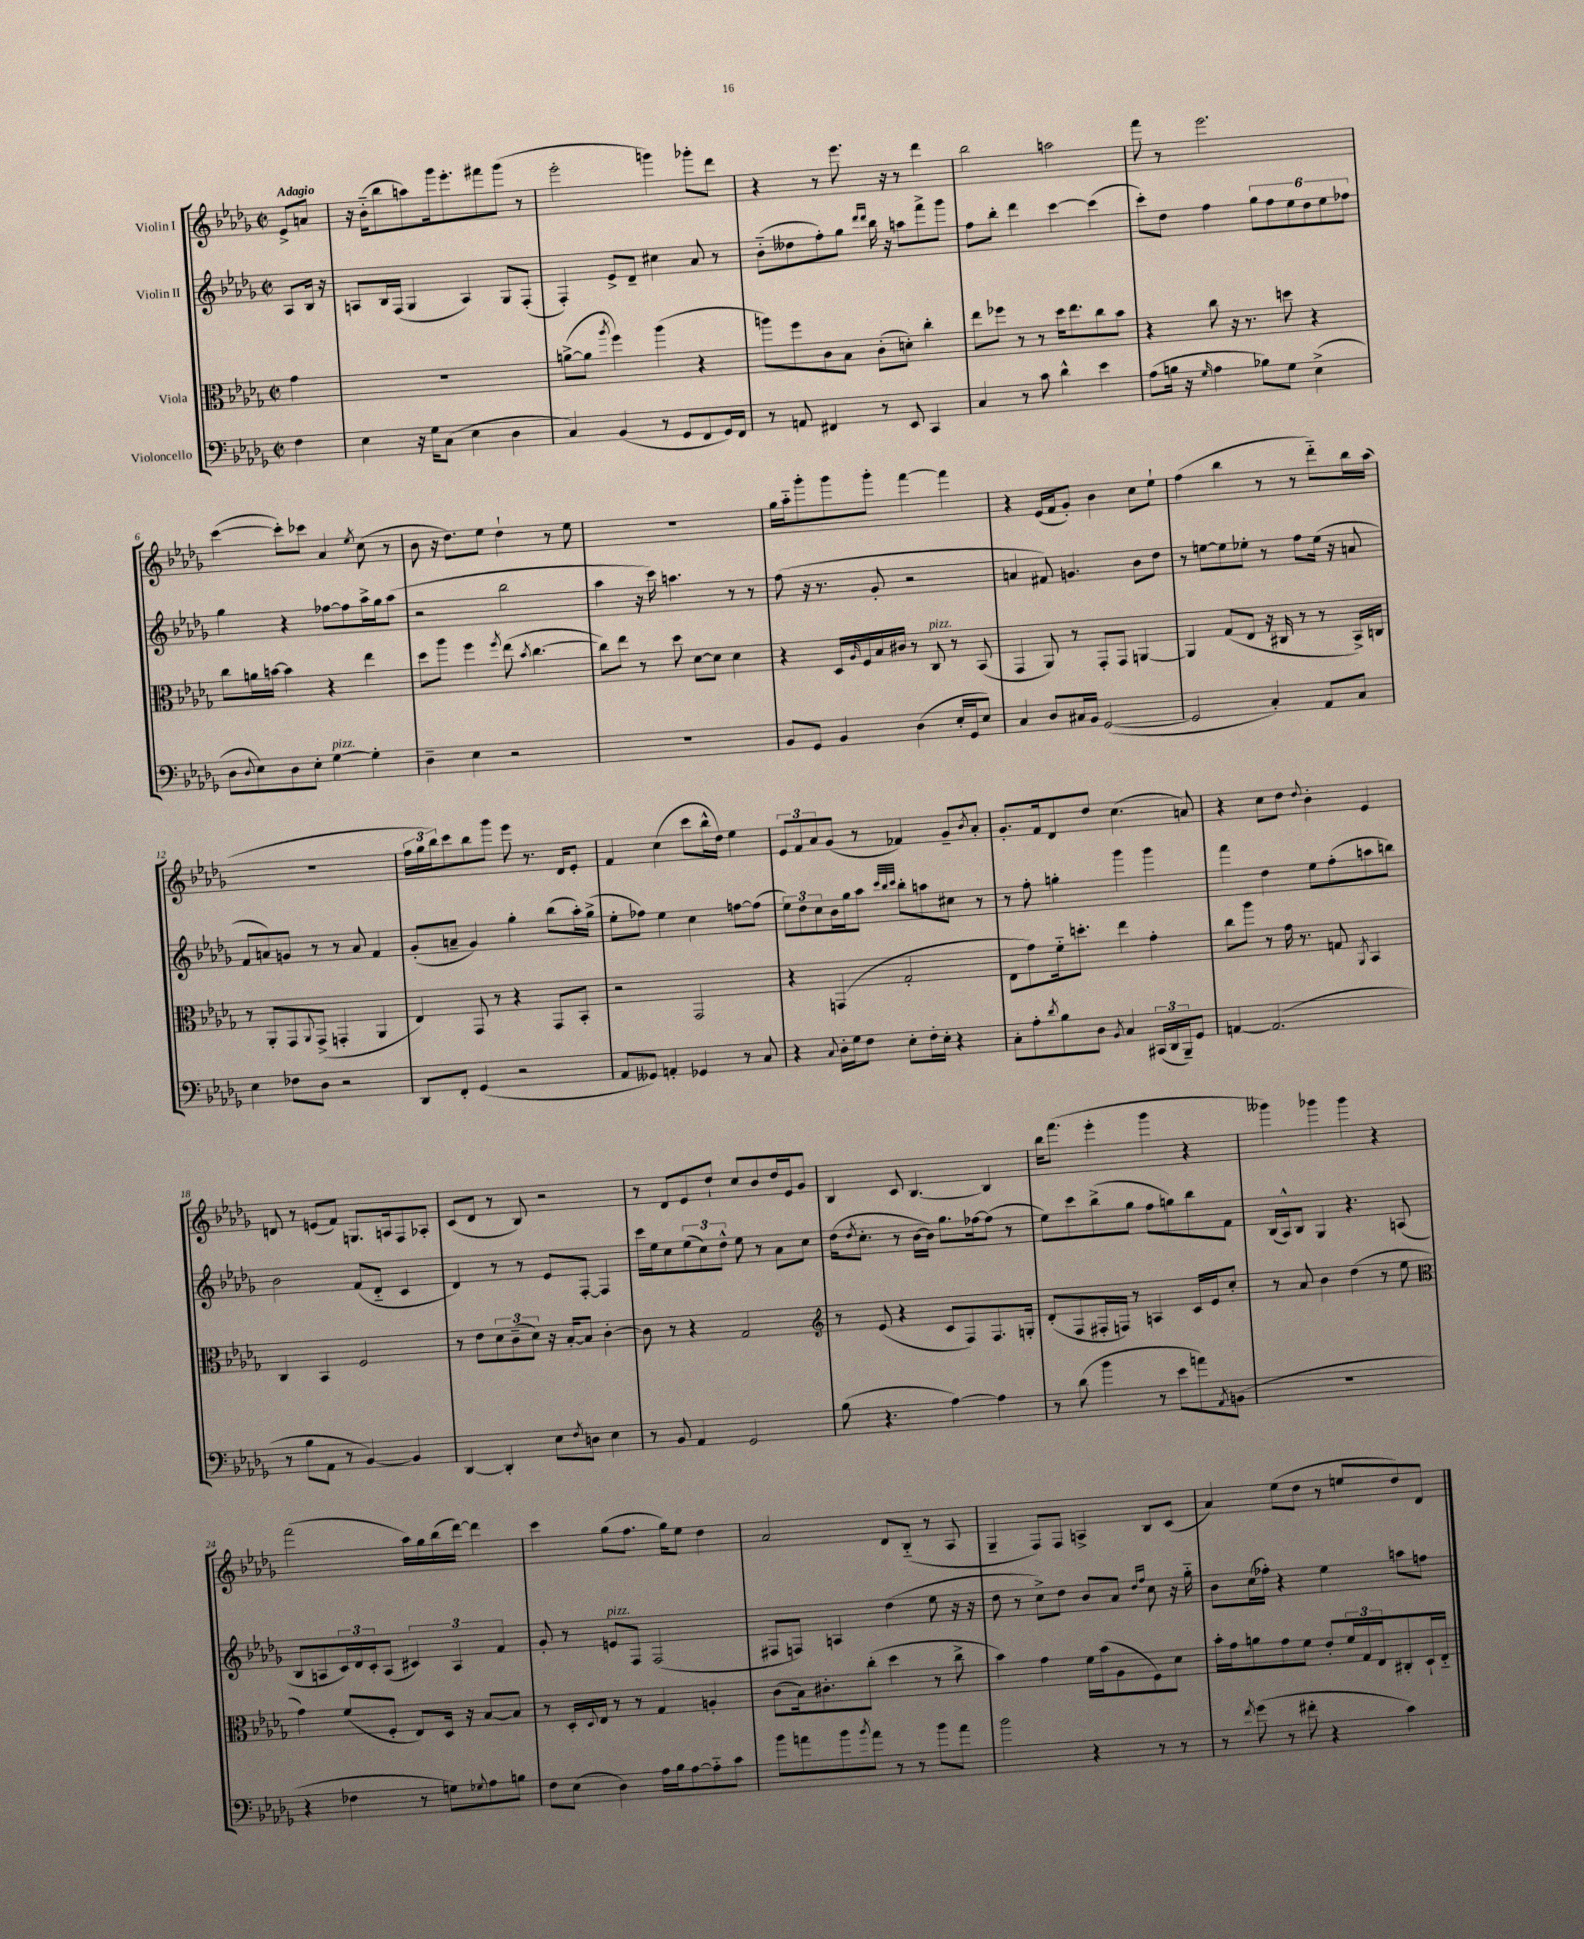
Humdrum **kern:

**kern	**kern	**kern	**kern
*part4	*part3	*part2	*part1
*staff4	*staff3	*staff2	*staff1
*I"Violoncello	*I"Viola	*I"Violin II	*I"Violin I
*clefF4	*clefC3	*clefG2	*clefG2
*k[b-e-a-d-g-]	*k[b-e-a-d-g-]	*k[b-e-a-d-g-]	*k[b-e-a-d-g-]
*M2/2	*M2/2	*M2/2	*M2/2
*met(c|)	*met(c|)	*met(c|)	*met(c|)
=	=	=	=
!	!	!	!LO:TX:a:B:t=Adagio
4F\	4g-\	8A-/L	8e-^/L
.	.	16B-/Jk	8an/J
.	.	16r	.
=1	=1	=1	=1
4E-\	1r	8An/L	16r
.	.	.	(16b-\KL
.	.	16B-/L	8bb-\
.	.	(16F/JJ	.
16r	.	4G-/	8aan\)
16G-\KL	.	.	.
(8C\J	.	.	16ggg-\k
.	.	.	8.eee-'\
4E-\	.	4A/)	.
.	.	.	8fff#X\
4D-\	.	8G-/L	(8ggg-\J
.	.	(8F'/J	8r
=2	=2	=2	=2
4C/)	([8an^\L	4F'/)	2eee-'\
.	8a\J]	.	.
.	8qaa-/	.	.
(4BB-/	4ff\)	8e-^/L	.
.	.	8d-~/J	.
8r	(4aa-\	4cc#X\	4gggn\)
8GG-/L	.	.	.
8FF/	4r	8a-/	8ggg-X'\L
16GG-/L)	.	8r	8ddd-\J
16FF/JJ	.	.	.
=3	=3	=3	=3
8r	8aan\L)	(8b-\L	4r
8AAn/	8ff\	8dd--X\	.
4FF#X/	8c\	8ff'\)	8r
.	8B-\J	8gg-\J	8.eee-\
.	.	16qqddd-/LL	.
.	.	16qqddd-/JJ	.
8r	(8c'\L	16bb-\	.
.	.	16r	16r
8EE-/	8dn'\J)	8aan\L	8r
4CC/	4cc'\	8fff^\	4ddd-\
.	.	8ggg-\J	.
=4	=4	=4	=4
4C/	8ee-\L	8ff\L	2bb-\
.	8ff-X\J	8bb-'\J	.
8r	8r	4ddd-\	.
8c\	8r	.	.
4d-^^\	16dd-\KL	[4ccc\	2aan\
.	8.ee-\	.	.
4e-\	8cc\	(4ccc\]	.
.	8b-\J	.	.
=5	=5	=5	=5
(8A-\L	4r	8ccc'\L)	8fff\
16Bn\Jk	.	8dd-\J	8r
16r	.	.	.
16qqG-/	.	.	.
4A-\	8cc\	4ff\	2.eee-\
.	16r	.	.
.	8.r	.	.
8B-X\L)	.	12gg-\L	.
.	.	12ff\	.
8G-\J	8ddn\	.	.
.	.	12ee-\	.
(4E-^\	4r	12dd-\	.
.	.	12ee-\	.
.	.	12ff-X\J	.
!!LO:LB:g=z
=6	=6	=6	=6
8D-\L	8cc\L	4gg-\	([4ccc\
8qqD-/	.	.	.
8E-\)	16an\L	.	.
.	[16bn\JJ	.	.
8D-\	4b\]	4r	8ccc'\L])
8E-'\J	.	.	8ccc-X\J
!LO:TX:a:i:t=pizz.	!	!	!
[4G-\	4r	[8ff-X\L	4a-/
.	.	8ff-\]	.
.	.	.	8qee-/
4G-'\]	4ee-\	16aa-^\L	(8cc\
.	.	16gg-\J	.
.	.	(8aa-\J	8r
=7	=7	=7	=7
4D-~\	8dd-\L	2r	8b-\
.	8aa-\J	.	16r
.	.	.	8.dd-\L)
4E-\	4ff\	.	.
.	.	.	8ee-\J
.	8qff/	.	.
2r	(8ee-\	2bb-\	4dd-`\
.	8qb-/	.	.
.	[4.cc\	.	.
.	.	.	8r
.	.	.	8ee-\
=8	=8	=8	=8
1r	8cc\L])	4aa-\	1r
.	8ee-\J	.	.
.	8r	16r	.
.	.	16ccc\)	.
.	8dd-\	4.aan\	.
.	[8d-\L	.	.
.	8d-\J]	.	.
.	4d-\	8r	.
.	.	8r	.
=9	=9	=9	=9
8BB-/L	4r	(8ff\	16gg-\LL
.	.	.	16aa-\J
8GG-/J	.	16r	8ggg-'\
.	.	8.r	.
4BB-/	16D-/LL	.	8ggg-\
.	16qqA-/	.	.
.	16F/	.	.
.	16B-/	8g-'/	8ggg-'\J
.	16c#X/JJ	.	.
(4D-\	8r	2r	[4fff\
!	!LO:TX:a:i:t=pizz.	!	!
.	8C/	.	.
16E-'/LL	8r	.	4fff\]
16GG-/J	.	.	.
8E-/J)	(8BB-/	.	.
=10	=10	=10	=10
4C/	4GG-/	4an/	4r
8D-/L	8AA-/)	8f#X/)	(16e-/LL
.	.	.	16f/J
16C#X/L	8r	4.gn/	8g-'/J)
16BB-/JJ	.	.	.
([2GG-/	8GG-'/L	.	4b-\
.	8GG-/J	.	.
.	[4AAn/	8b-\L	8cc\L
.	.	8dd-\J	8ee-`\J
=11	=11	=11	=11
2GG-/]	4AA/]	8r	(4ff\
.	.	[8een\L	.
.	(8G-/L	8ee\]	4bb-\
.	8E-/J	8ee-X'\J	.
4C'/)	16r	8r	8r
.	16C#X/	.	.
.	8r	8ff\L	8r
8AA-/L	8r	(16ee-\Jk	8ddd-\L)
.	.	16r	.
8C/J	16BB-^/LL)	8an/	16bb-\L
.	16Cn/JJ	.	(16aa-\JJ
!!LO:LB:g=z
=12	=12	=12	=12
4E-\	8r	8f/L	1r
.	8AA-'/L	8an/)	.
8F-X\L	8GG-/	8gn/J	.
.	8qqAA-/	.	.
8D-\J	(8GG-^/J	8r	.
2r	4GGn'/	8r	.
.	.	8a/	.
.	4AA-/	4f/	.
=13	=13	=13	=13
8DD-/L	4E-/)	(8g-'/L	24ff\LL
.	.	.	24gg-\
.	.	.	24bb-\J)
8FF'/J	.	8an~/J	8ccc\
(4GG-/	8GG-/	4g-/)	8bb-\
.	8r	.	8ggg-\J
2r	4r	4gg-'\	8eee-\
.	.	.	8.r
.	8GG-/L	(8bb-\L	.
.	.	.	16d-/KL
.	8BB-'/J	16aa-'\L)	8e-'/J
.	.	(16gg-^\JJ	.
=14	=14	=14	=14
8AA-/L	2r	8ee-'\L	4f/
8GG--X/J)	.	8ff-X\J)	.
4AAn'/	.	4ee-\	(4cc\
4GG-X/	2GG-/	4cc\	8ccc\L
.	.	.	16bb-^^\L
.	.	.	16dd-\JJ)
8r	.	[8ffn\L	4ee-\
8C/	.	(8ff\J]	.
=15	=15	=15	=15
4r	4r	12ee-\L)	12e-/L
.	.	12dd-\	12f/
.	.	12cc\	12a-/
8qqC/	.	.	.
16D-'\LL	(4GGn/	16b-\L	(8g-/J
16G-\J	.	16gg-\J	.
8F\J	.	8aa-\J	8r
.	.	32qqccc/LLL	.
.	.	32qqbb-/	.
.	.	32qqccc/JJJ	.
8E-'\L	2G-'/	8bb-'\L	4f-X/)
16F'\L	.	8aan\	.
16E-'\JJ	.	.	.
4r	.	8cc#X\J	8g-~/L
.	.	.	8qb-/
.	.	8r	8a-'/J
=16	=16	=16	=16
8C'\L	8E-\L	8r	8.g-'/L
8A-'\	8g-\)	8ff'\	.
.	.	.	16f/k
8qd-/	.	.	.
8B-\	16f\k	4ggn'\	8d-/
.	8.ddn'\J	.	.
8D-\J	.	.	8dd-/J
8qBB-/	.	.	.
4C/	4ee-\	4ggg-\	(4.cc\
(24CC#X/LL	4g-'\	4ggg-\	.
24DD-/	.	.	.
24BBB-~/J)	.	.	.
8GG-/J	.	.	8an/)
=17	=17	=17	=17
[4AAn/	8cc\L	4fff\	4r
.	8aa-\J	.	.
(2.AA/]	8r	4dd-\	8cc\L
.	16g-\	.	8dd-\J
.	8.r	.	.
.	.	.	8qqdd-/
.	.	8ee-\L	4b-'\
.	8Gn/	(8ff'\	.
.	8qAA-/	.	.
.	4BB-/	8aan\	4e-/
.	.	8bbn\J)	.
!!LO:LB:g=z
=18	=18	=18	=18
8r	4C/	2b-\	8dn/
8B-\L	.	.	8r
8AA-\J	4BB-/	.	(8en/L
8r	.	.	8f/J)
[4BB-/)	2F/	(8f/L	8.Gn/L
.	.	8d-/J	.
.	.	.	16An/k
4BB-/]	.	4c/	8F/
.	.	.	8A-X'/J
=19	=19	=19	=19
[4DD-/	8r	4d-/)	(8c/L
.	8e-\L	.	8d-/J
4DD-'/]	12d-\	8r	8r
.	(12c~\	.	.
.	.	8r	8B-/)
.	12d-\J)	.	.
8E-\L	16r	8e-/L	2r
.	[16B-'/KL	.	.
8qF/	.	.	.
8Dn\J	8B-/J]	[8F'/J	.
4E-\	[4c'\	4F/]	.
=20	=20	=20	=20
8r	8c\]	16ccc\LL	8r
.	.	16ee-\J	.
8BB-/	8r	8cc\	8d-/L
4AA-/	4r	(12ee-\	8e-/
.	.	12cc\)	.
.	.	.	8dd-`/J
.	.	12dd-^^\J	.
2GG-/	2G-/	8ee-\	8cc/L
.	.	8r	8b-/
.	.	8a-\L	16dd-/L
.	.	.	16e-/J
.	.	8cc\J	8g-/J
=21	=21	=21	=21
*	*clefG2	*	*
(8B-\	8r	(16dd-\KL	4B-/
.	.	8qdd-/	.
.	.	8.cc'\J	.
4.r	(8e-/	.	.
.	4r	8r	8c/
.	.	[16b-\LL	[4.B-/
.	.	16b-\JJ])	.
[4A-\)	8c/L	8.gg-\L	.
.	8F/)	.	.
.	.	[16ff-X\k	.
4A-\]	8.F/	(8ff-\J]	4B-/]
.	.	8r	.
.	16Gn'/Jk	.	.
=22	=22	=22	=22
8r	(8d-'/L	8ee-\L)	16bb-\KL
.	.	.	(8.fff\J
(8d-\	8F/	8ccc\	.
4b-\	16F#X'/L	(8bb-^\	4eee-'\
.	16Fn/JJ)	.	.
.	8r	8gg-\J	.
8r	4An/	8ff\L	4ggg-\
8e-\L	.	8ggn\)	.
8an\)	16c/LL	8bb-\	4r
.	16e-/J	.	.
8qAA-/	.	.	.
(8BBn\J	8cc'/J	8f\J	.
=23	=23	=23	=23
1r	8r	(16B-/LL	4ggg--X\)
.	.	16A-^^/J)	.
.	8a-/	8B-/J	.
.	4b-\	4G-/	4ggg-X\
.	(4dd-\	4.r	4ggg-\
.	8r	.	4r
.	8ee-\	(8An/	.
!!LO:LB:g=z
=24	=24	=24	=24
*	*clefC3	*	*
4r	4g-\)	8B-/L	(2fff\
.	.	8An/	.
4F-X\	(8f/L	24c/L)	.
.	.	24d-/	.
.	.	24c'/J	.
.	8F'/J	(8A/J	.
8r	8E-/L)	6c#X/)	16aa-\LL)
.	.	.	16gg-\
8Gn\L)	16D-/Jk	.	(16bb-\
.	.	6A/	.
.	16r	.	[16ddd-\JJ)
8qqG-X/	.	.	.
8A-\	[8B-/L	.	4ddd-\]
.	.	6f/	.
8Bn\J	8B-/J]	.	.
=25	=25	=25	=25
8F\L	8r	8g-'/	4ccc\
(8E-\J	16D-'/LL	8r	.
.	8qqD-/	.	.
.	16E-/JJ	.	.
!	!	!LO:TX:a:i:t=pizz.	!
4D-\)	8r	8en/L	(8gg-\L
.	8r	8F/J	8.ff\J
16A-\LL	4G-/	(2F/	.
16B-\J	.	.	16gg-\KL)
[8A-\	.	.	8ee-\J
8A-\]	4An'/	.	4dd-\
8c\J	.	.	.
=26	=26	=26	=26
8b-\L	(8c\L	8F#X/L	2a-/
8an\	16B-\k)	8Fn/J)	.
.	8.c#X'\	.	.
8b-\	.	4An/	.
8qb-/	.	.	.
8a\J	(8cc'\J	.	.
8r	4dd-\	(4dd-\	8d-/L
8r	.	.	(8B-/J
8b-\L	8r	8ee-\	8r
8a\J	8cc^\	16r	8A-/
.	.	16r	.
=27	=27	=27	=27
2b-\	4b-\)	8dd-\	4G-~/
.	.	8r	.
.	4g-\	8cc^\L)	8F/L)
.	.	8dd-\J	8F/J
4r	16f\LL	8b-/L	4An^/
.	(16b-\J	.	.
.	8A-\	8a-/J	.
.	.	16qqdd-/LL	.
.	.	16qqff/JJ	.
8r	8F\)	8cc\	8B-/L
8r	8d-\J	16r	(8c/J
.	.	16gg-\	.
=28	=28	=28	=28
8r	16b-'\LL	8b-\L	4a-/)
.	16g-\J	.	.
8qf/	.	.	.
(8g-\	8an\	(16cc\L	.
.	.	16ff-X'\JJ)	.
8r	8g-\	4r	(8ee-\L
8f#X'\	8f\J	.	8dd-\J
4r	8e-'/L	4ee-\	8r
.	24f/L	.	8een/L
.	24G-/	.	.
.	24E-/J	.	.
4c\)	8C#X'/	8aan\L	8dd-/)
.	16D-`/L	8ffn\J	8d-/J
.	16E-/JJ	.	.
==	==	==	==
*-	*-	*-	*-
